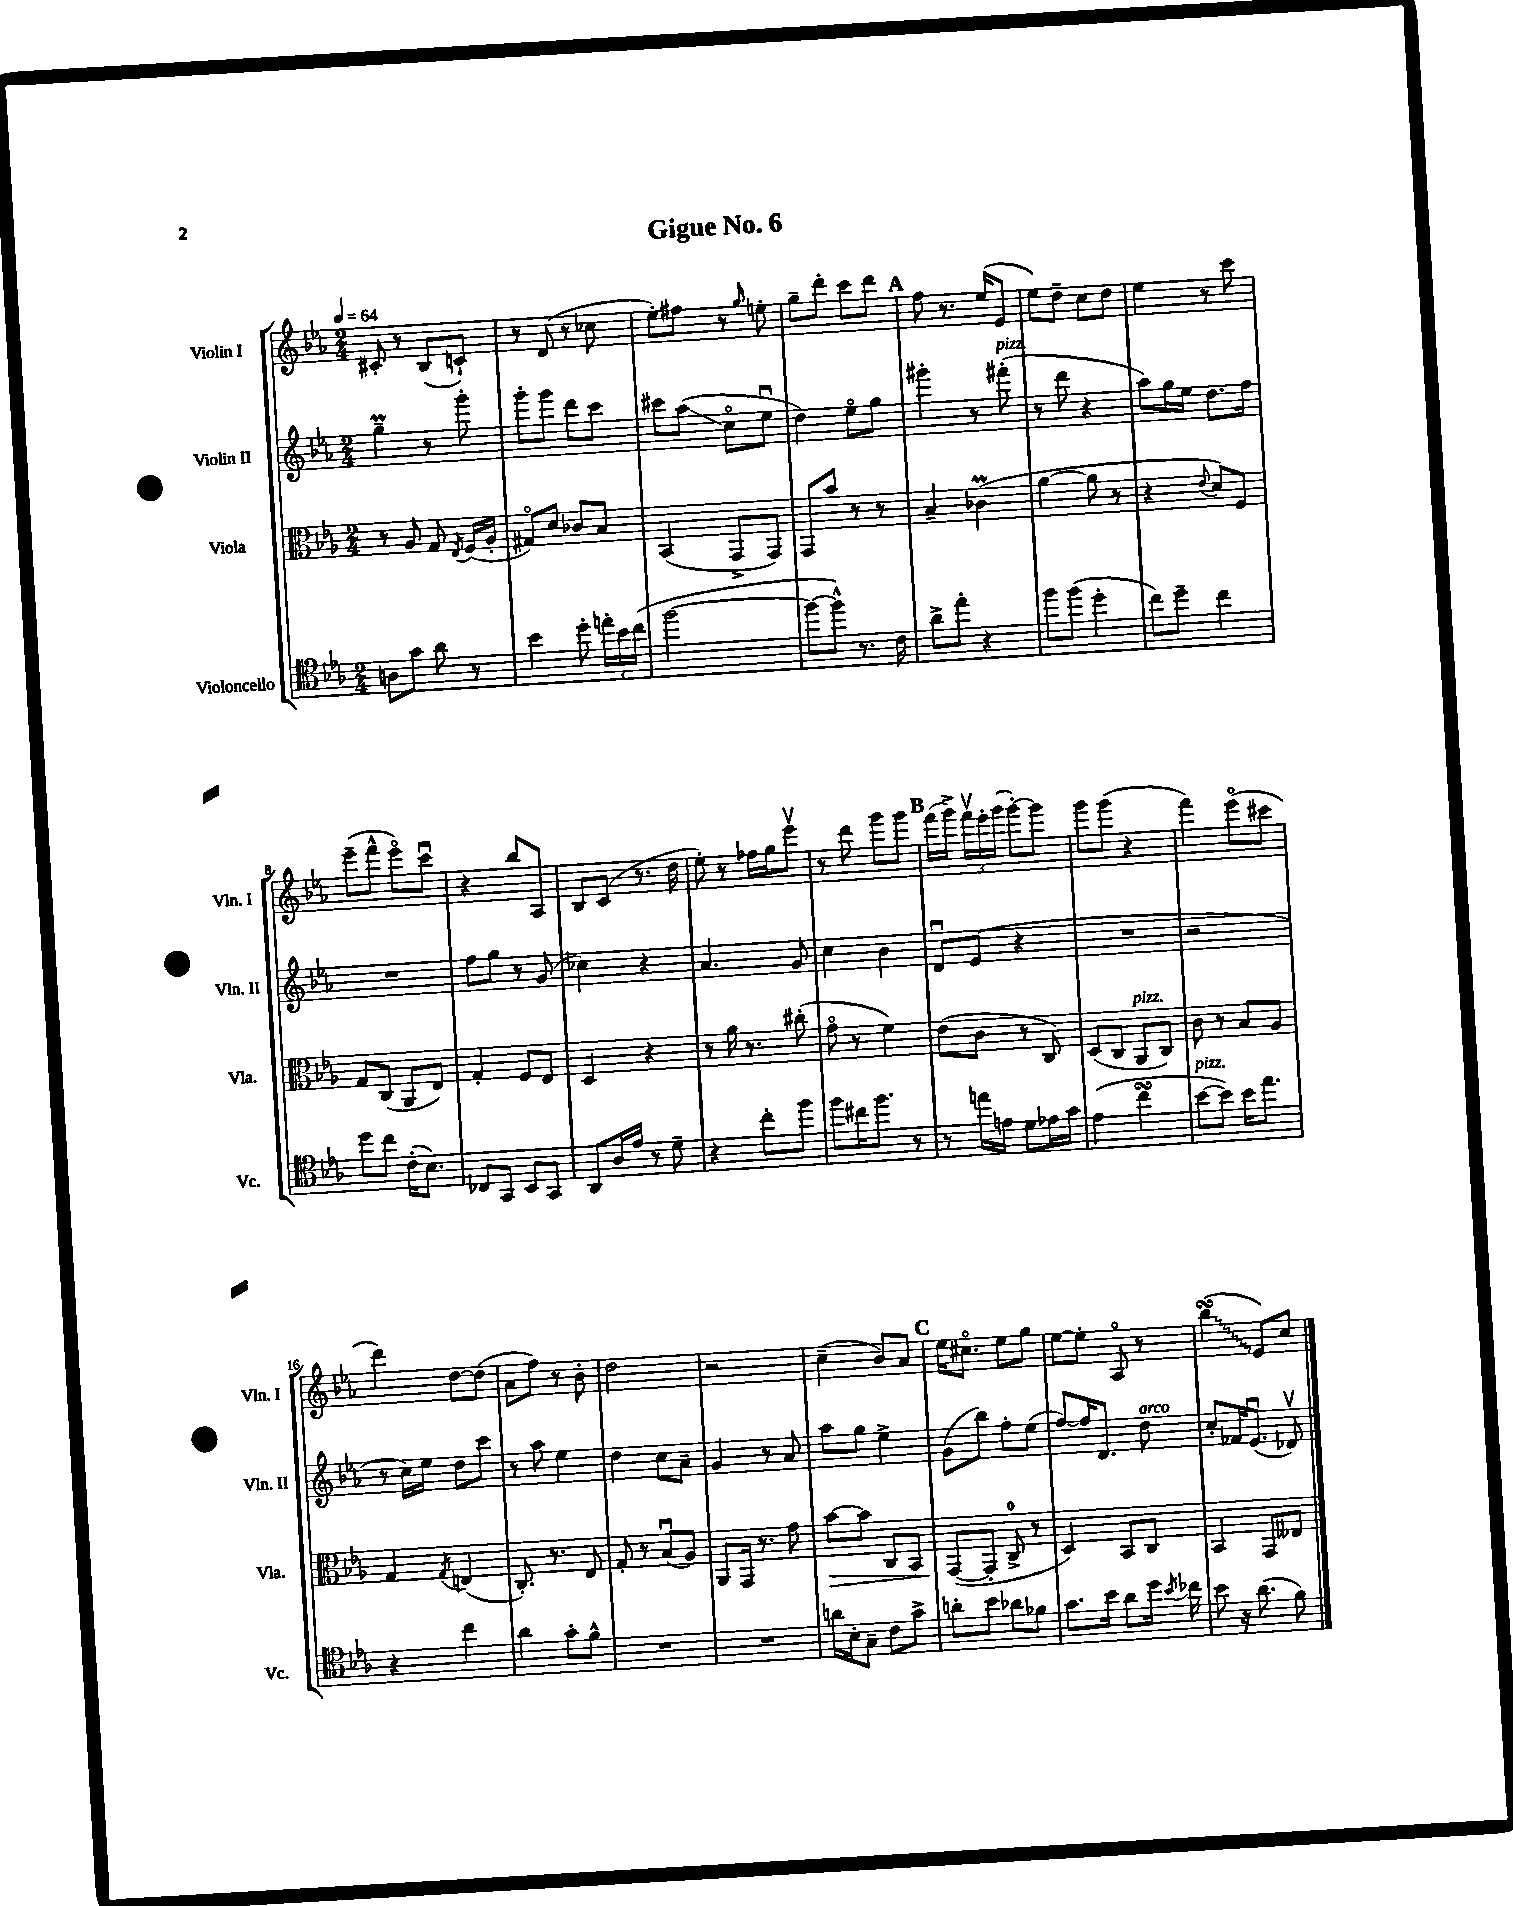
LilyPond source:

\header { title = "Gigue No. 6" }
<<
\new StaffGroup <<
\new Staff = "s0" \with { instrumentName = "Violin I" shortInstrumentName = "Vln. I" } {
    \clef treble \key ees \major \numericTimeSignature \time 2/4 \tempo 4 = 64
    \autoBeamOff cis'8-. r8 bes8[( c'8]-!) |
    r8 d'8( r8 ces''8 |
    ees''8[-.) fis''8] r8 \grace { g''16 } e''8-. |
    g''8[-- d'''8]-. c'''8[ d'''8] |
    \mark \markup { \bold "A" } f''8 r8. ees''16[( ees'8] |
    ees''8[) d''8]-- c''8[ d''8] |
    ees''4 r8 c'''8 |
    ees'''8[--( f'''8]-^ ees'''8[\flageolet) c'''8]\downbow |
    r4 bes''8[ aes8] |
    bes8[ c'8]( r8. d''16 |
    ees''8-.) r8 fes''16[ g''16 ees'''8]\upbow |
    r8 d'''8 g'''8[ g'''8] |
    \mark \markup { \bold "B" } f'''16[( g'''16]->) \tuplet 3/2 { f'''16[\upbow ees'''16-. g'''16]( } g'''8[~-.) g'''8] |
    g'''8[ g'''8]( r4 |
    f'''4) ees'''8[\flageolet( cis'''8] |
    d'''4) d''8[~ d''8]( |
    aes'8[ f''8]) r8 bes'8-. |
    d''2 |
    r2 |
    c''4--( bes'8[) aes'8] |
    \mark \markup { \bold "C" } ees''16[ cis''8.]\flageolet ees''8[ g''8] |
    ees''8[~ ees''8]-. aes8\flageolet r8 |
    \once \override Glissando.style = #'zigzag bes''4\turn\glissando( ees'8[) c''8] \bar "|." |
}
\new Staff = "s1" \with { instrumentName = "Violin II" shortInstrumentName = "Vln. II" } {
    \clef treble \key ees \major \numericTimeSignature \time 2/4
    \autoBeamOff g''4--\prall r8 g'''8-. |
    g'''8[-. g'''8] d'''8[ c'''8] |
    cis'''8[ aes''8]\glissando( c''8[\flageolet ees''8]\downbow |
    d''4) ees''8[\flageolet g''8] |
    \mark \markup { \bold "A" } gis'''4-. r8 fis'''8-.^\markup { \italic "pizz." }( |
    r8 d'''8 r4 |
    aes''8[) g''16 ees''16] d''8.[ f''16] |
    R2 |
    f''8[ g''8] r8 g'8( |
    ces''4) r4 |
    aes'4. g'8 |
    c''4 bes'4 |
    \mark \markup { \bold "B" } d'8[\downbow ees'8]( r4 |
    R2 |
    r2 |
    r8 c''16[) ees''16] d''8[ c'''8] |
    r8 aes''8 ees''4 |
    d''4 c''8[ aes'8]-- |
    g'4 r8 aes'8 |
    aes''8[ g''8] ees''4-> |
    \mark \markup { \bold "C" } g'8[( bes''8]) f''8[-. ees''8]( |
    f''8[~) f''16 d'8.] d''8^\markup { \italic "arco" } |
    c''8[-. fes'16 ees'8.]\downbow( des'8\upbow) \bar "|." |
}
\new Staff = "s2" \with { instrumentName = "Viola" shortInstrumentName = "Vla." } {
    \clef alto \key ees \major \numericTimeSignature \time 2/4
    \autoBeamOff r8 aes8 g8 \acciaccatura { ees8 } f16[( aes16]-. |
    gis8[\flageolet) d'8] ces'8[ bes8] |
    bes,4( g,8[-> g,8]) |
    g,8[ bes'8] r8 r8 |
    \mark \markup { \bold "A" } bes4-- ces'4\prall( |
    aes'4~ aes'8 r8 |
    r4 \appoggiatura { ees'8 } d'8[) f8] |
    g8[ c8]( aes,8[ ees8]) |
    g4-. f8[ ees8] |
    d4 r4 |
    r8 aes'16 r8. cis''8-.( |
    g'8\flageolet r8 f'4) |
    \mark \markup { \bold "B" } ees'8[( c'8] r8 c8) |
    d8[( c8] aes,8[^\markup { \italic "pizz." } c8]) |
    c'8 r8 bes8[ aes8] |
    g4 \acciaccatura { g8 } e4( |
    c8.-.) r8. ees8 |
    g8-. r8 bes8[\downbow( aes8]) |
    aes,8[ g,16] r8. g'8 |
    bes'8[~\> bes'8] c8[ bes,8] |
    \mark \markup { \bold "C" } g,8[~\!( g,8]-. c8-0-> r8 |
    d4) bes,8[ c8] |
    bes,4 g,8[ eeses8] \bar "|." |
}
\new Staff = "s3" \with { instrumentName = "Violoncello" shortInstrumentName = "Vc." } {
    \clef tenor \key ees \major \numericTimeSignature \time 2/4
    \autoBeamOff a8[ g'8] aes'8 r8 |
    bes'4 d''8-. \tuplet 3/2 { e''16[-. bes'16 c''16]( } |
    f''2~ |
    f''8[~ f''8]-^) r8. c'16 |
    \mark \markup { \bold "A" } aes'8[-> ees''8]-. r4 |
    f''8[ f''8]( d''4-. |
    c''8[) d''8]-- c''4 |
    d''8[ c''8] c'16[-.( bes8.]) |
    ces8[ g,8] bes,8[ g,8] |
    aes,8[ aes16 ees'16] r8 d'8-- |
    r4 c''8[-. f''8] |
    f''8[ cis''16 f''8.] r8 |
    \mark \markup { \bold "B" } r8 e''16[ e'16] d'8[ ees'16 g'16] |
    ees'4( c''4\turn |
    bes'8[~^\markup { \italic "pizz." } bes'8]) bes'16[ ees''8.] |
    r4 c''4 |
    aes'4 g'8[-. f'8]-^ |
    R2 |
    R2 |
    a'16[ bes16-. g8]-- c'8[ g'8]-> |
    \mark \markup { \bold "C" } a'8[-. bes'8] aes'8[ fes'8] |
    g'8.[ bes'16] aes'8[ d''16] \acciaccatura { bes'8 } ces''16 |
    bes'8 r16 aes'8.( f'8) \bar "|." |
}
>>
>>
